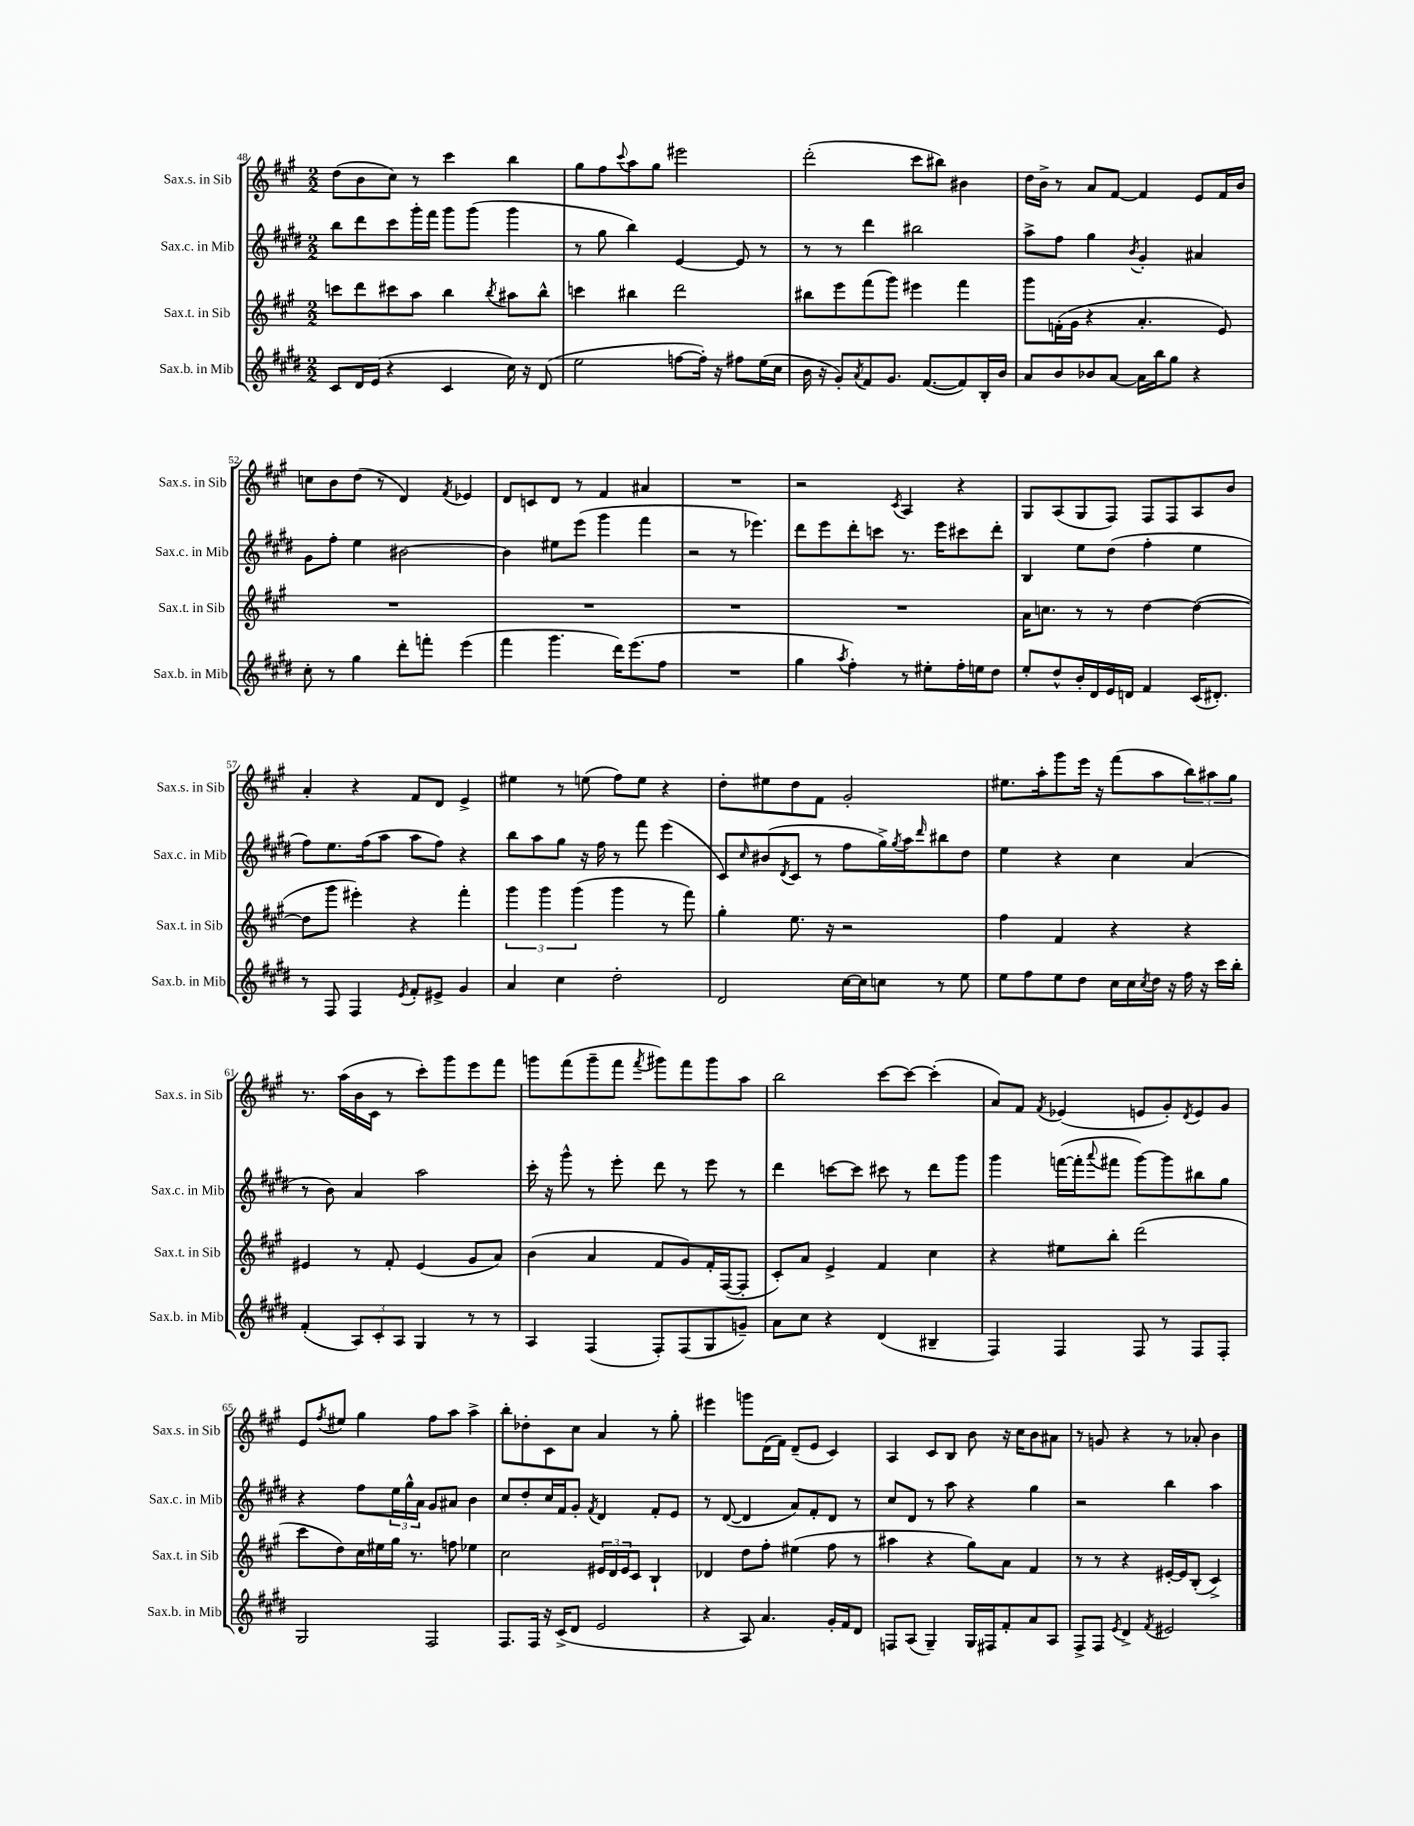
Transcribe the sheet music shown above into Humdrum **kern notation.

**kern	**kern	**kern	**kern
*part4	*part3	*part2	*part1
*staff4	*staff3	*staff2	*staff1
*I"Sax.b. in Mib	*I"Sax.t. in Sib	*I"Sax.c. in Mib	*I"Sax.s. in Sib
*I'Sax.b. in Mib	*I'Sax.t. in Sib	*I'Sax.c. in Mib	*I'Sax.s. in Sib
*clefG2	*clefG2	*clefG2	*clefG2
*k[f#c#g#d#]	*k[f#c#g#]	*k[f#c#g#d#]	*k[f#c#g#]
*M2/2	*M2/2	*M2/2	*M2/2
=48	=48	=48	=48
8c#/L	8cccn\L	8bb\L	(8dd\L
16d#/L	8ddd\	8ddd#\	8b\
(16e/JJ	.	.	.
4r	8ccc#X\	8ccc#\	8cc#\J)
.	8aa\J	16ggg#'\L	8r
.	.	16fff#\JJ	.
4c#/	4bb\	8ggg#\L	4ccc#\
.	.	(8ggg#\J	.
.	8qbb/	.	.
16cc#\)	8aa#X\L	4ggg#\	4bb\
16r	.	.	.
(8d#/	8bb^^\J	.	.
=49	=49	=49	=49
2ee\	4cccn\	8r	8gg#\L
.	.	8gg#\	8ff#\
.	.	.	8qqccc#/
.	4bb#X\	4bb\)	8aa\
.	.	.	8gg#\J
[8ffn\L	2ddd\	[4e/	2eee#X\
16ff'\Jk])	.	.	.
16r	.	.	.
8ff#X\L	.	8e/]	.
(16ee\L	.	8r	.
16cc#\JJ	.	.	.
=50	=50	=50	=50
16b\	8bb#X\L	8r	(2ddd'\
16r	.	.	.
8g#'/L)	8eee\	8r	.
8qa/	.	.	.
8f#/	(8fff#\	4ddd#\	.
8.g#/J	8ggg#\J)	.	.
.	4eee#X\	2bb#X\	8ccc#\L
([8.f#/L	.	.	.
.	.	.	8bb#X\J)
8f#/])	4fff#\	.	4b#X\
16B'/L	.	.	.
16b/JJ	.	.	.
=51	=51	=51	=51
8a/L	8ggg#\L	8aa^\L	16dd\LL
.	.	.	16b^\JJ
8b/	(16fn'\L	8ff#\J	8r
.	16g#\JJ	.	.
8b-X/	4r	4gg#\	8a/L
[8a/J	.	.	[8f#/J
.	.	8qb/	.
16a\LL]	4.a'/	4g#'/	4f#/]
16bb\J	.	.	.
8gg#\J	.	.	.
4r	.	4a#X/	8e/L
.	8e/)	.	16f#/L
.	.	.	16b/JJ
!!LO:LB:g=z
=52	=52	=52	=52
8cc#'\	1r	8g#\L	8ccn\L
8r	.	8ff#'\J	8b\
4gg#\	.	4ee\	(8dd\J
.	.	.	8r
8ddd#'\L	.	[2b#X\	4d/)
8fffn'\J	.	.	.
.	.	.	8qf#/
(4eee\	.	.	4e-X/
=53	=53	=53	=53
4fff#\	1r	4b#\]	8d/L
.	.	.	8cn/
4.ggg#\	.	8ee#X\L	8d/J
.	.	(8eee\J	8r
.	.	4ggg#\	4f#/
16ddd#\KL)	.	.	.
(8.eee\	.	.	.
.	.	4fff#\	4a#X/
8ff#\J	.	.	.
=54	=54	=54	=54
1r	1r	2r	1r
.	.	8r	.
.	.	4.eee-X\)	.
=55	=55	=55	=55
4gg#\	1r	8ddd#\L	2r
.	.	8eee\	.
8qaa/	.	.	.
4ff#'\)	.	8ddd#'\	.
.	.	8cccn\J	.
.	.	.	8qc#/
8r	.	8.r	4A/
8ee#X'\L	.	.	.
.	.	16eee\KL	.
16ff#'\L	.	8ccc#X\	4r
16een\J	.	.	.
8dd#\J	.	8ddd#'\J	.
=56	=56	=56	=56
8ee'/L	16a\KL	4B/	8G#/L
.	8.ccn\J	.	.
8dd#^^/	.	.	(8A/
16b'/L	8r	8ee\L	8G#/
16d#/	.	.	.
16e/	8r	(8dd#\J	8F#/J)
16dn/JJ	.	.	.
4f#/	[4dd\	4ff#'\	8F#/L
.	.	.	8F#/
(16c#/KL	(4dd\_	4ee\	8A/
8.d#X'/J)	.	.	.
.	.	.	8b/J
!!LO:LB:g=z
=57	=57	=57	=57
8r	8dd\L]	8ff#\L)	4a'/
8F#/	8ggg#\J	8.ee\	.
4F#/	4eee#X'\)	.	4r
.	.	(16ff#\k	.
.	.	8aa\J	.
8qe/	.	.	.
8f#'/L	4r	8aa\L	8f#/L
8e#X^/J	.	8ff#\J)	8d/J
4g#/	4fff#'\	4r	4e^/
=58	=58	=58	=58
4a/	6ggg#\	8bb\L	4ee#X\
.	.	8aa\	.
.	6ggg#\	.	.
4cc#\	.	8gg#\J	8r
.	(6ggg#\	.	.
.	.	16r	(8een\
.	.	16ff#\	.
2dd#'\	4ggg#\	8r	8ff#\L)
.	.	8fff#\	8ee\J
.	8r	(4eee\	4r
.	8fff#\)	.	.
=59	=59	=59	=59
2d#/	4gg#'\	8c#/L)	8dd'\L
.	.	16qqcc#/	.
.	.	(8b#X/	8ee#X\
.	.	8qd#/	.
.	8.ee\	8c#/J	8dd\
.	.	8r	8f#\J
.	16r	.	.
[16cc#\LL	2r	8ff#\L	2g#'/
16cc#\J]	.	.	.
8ccn\J	.	16gg#^\L)	.
.	.	8qgg#/	.
.	.	16aa\J	.
.	.	16qqddd#/	.
8r	.	8bb#X\	.
8ee\	.	8dd#\J	.
=60	=60	=60	=60
8ee\L	4ff#\	4ee\	8.ee#X\L
8ff#\	.	.	.
.	.	.	16aa'\k
8ee\	4f#/	4r	8ggg#\
8dd#\J	.	.	16eee\Jk
.	.	.	16r
16cc#\LL	4r	4cc#\	(8fff#\L
16cc#\	.	.	.
8qcc#/	.	.	.
16dd#\JJ	.	.	8aa\
16r	.	.	.
16ff#\	4r	(4a/	12bb\)
16r	.	.	.
.	.	.	12aa#X\
16ccc#\LL	.	.	.
.	.	.	12gg#\J
16bb'\JJ	.	.	.
!!LO:LB:g=z
=61	=61	=61	=61
(4f#'/	4e#X/	8r	8.r
.	.	8b\)	.
.	.	.	(16aa\LL
12A/L)	8r	4a/	16b\
.	.	.	16c#\JJ
12c#'/	.	.	.
.	8f#'/	.	8r
12A/J	.	.	.
4G#/	(4e#/	2aa\	8ccc#'\L)
.	.	.	8ggg#\
8r	8g#/L	.	8eee\
8r	8a/J)	.	8fff#\J
=62	=62	=62	=62
4A/	(4b\	16ccc#'\	8gggn\L
.	.	16r	.
.	.	8ggg#^^\	(8fff#\
(4F#/	4a/	8r	8ggg~\
.	.	8eee'\	8fff#\J
.	.	.	8qfff#/
8F#'/L)	8f#/L	8ddd#\	8ggg#X\L)
(8F#/	8g#/)	8r	8fff#\
8G#/	16f#'/L	8eee\	8ggg#\
.	([16F#/J	.	.
8gn~/J)	8F#'/J]	8r	8aa\J
=63	=63	=63	=63
8a\L	8c#'/L)	4ddd#\	2bb\
8cc#\J	8a/J	.	.
4r	4e^/	[8cccn\L	.
.	.	8ccc\J]	.
(4d#/	4f#/	8ccc#X\	[8ccc#\L
.	.	8r	8ccc#\J_
4B#X~/	4cc#\	8ddd#\L	(4ccc#'\]
.	.	8ggg#\J	.
=64	=64	=64	=64
4F#/)	4r	4ggg#\	8a/L)
.	.	.	8f#/J
.	.	.	8qf#/
4F#/	8ee#X\L	([16fffn\LL	(4e-X/
.	.	16fff'\J]	.
.	.	8qqaaa/	.
.	8bb'\J	8fff#X\J	.
8F#/	(2ddd\	[8ggg#\L)	8en/L
8r	.	8ggg#\]	8g#'/)
.	.	.	8qd/
8F#/L	.	8bb#X\	8e/
8F#'/J	.	8gg#\J	8g#/J
!!LO:LB:g=z
=65	=65	=65	=65
2G#/	8ccc#\L	4r	8e/L
.	.	.	8qff#/
.	8dd\)	.	8ee#X/J
.	16cc#\L	8ff#\L	4gg#\
.	16ee#X\	.	.
.	16gg#\JJ	24ee\L	.
.	.	24gg#^^\	.
.	8.r	.	.
.	.	24a\JJ	.
2F#/	.	8g#/L	8ff#\L
.	8ffn\	8a#X/J	8aa\J
.	4ee-X\	4b\	4aa^\
=66	=66	=66	=66
8.F#/L	2cc#\	8cc#/L	8bb'\L
.	.	8dd#'/	8dd-X'\
16F#/Jk	.	.	.
16r	.	16cc#/L	8c#\
(16c#^/KL	.	16f#/J	.
8d#/J	.	8g#'/J	8cc#\J
.	.	8qf#/	.
2e/	24e#X/LL	4d#/	4a/
.	24d/	.	.
.	24e#/J	.	.
.	8c#/J	.	.
.	4B`/	8f#'/L	8r
.	.	8e/J	8gg#'\
=67	=67	=67	=67
4r	4d-X/	8r	4eee#X\
.	.	([8d#/	.
8A/)	8dd\L	4d#/]	8gggn\L
4.a/	8ff#'\J	.	(16d\L
.	.	.	16f#\JJ)
.	(4ee#X\	8a/L)	(8d~/L
.	.	8f#'/	8e/J
16g#'/LL	8ff#\	8d#/J	4c#/)
16f#/J	.	.	.
8d#/J	8r	8r	.
=68	=68	=68	=68
8Fn/L	4aa#X\	8cc#/L	4A/
(8A/J	.	8d#/J	.
4G#~/)	4r	8r	8c#/L
.	.	8aa\	8B/J
16G#/LL	8gg#\L)	4r	8b\
16F#X/J	.	.	.
8f#'/	8a\J	.	16r
.	.	.	16cc#\KL
8a/	4f#/	4gg#\	8b\
8A/J	.	.	8a#X\J
=69	=69	=69	=69
8F#^/L	8r	2r	8r
8F#/J	8r	.	8gn/
8qe/	.	.	.
4d#^/	4r	.	4r
8qf#/	.	.	.
2e#X/	[16e#X'/LL	4bb\	8r
.	16e#/J]	.	.
.	(8B'/J	.	8a-X'/
.	4c#^/)	4aa\	4b\
==	==	==	==
*-	*-	*-	*-
